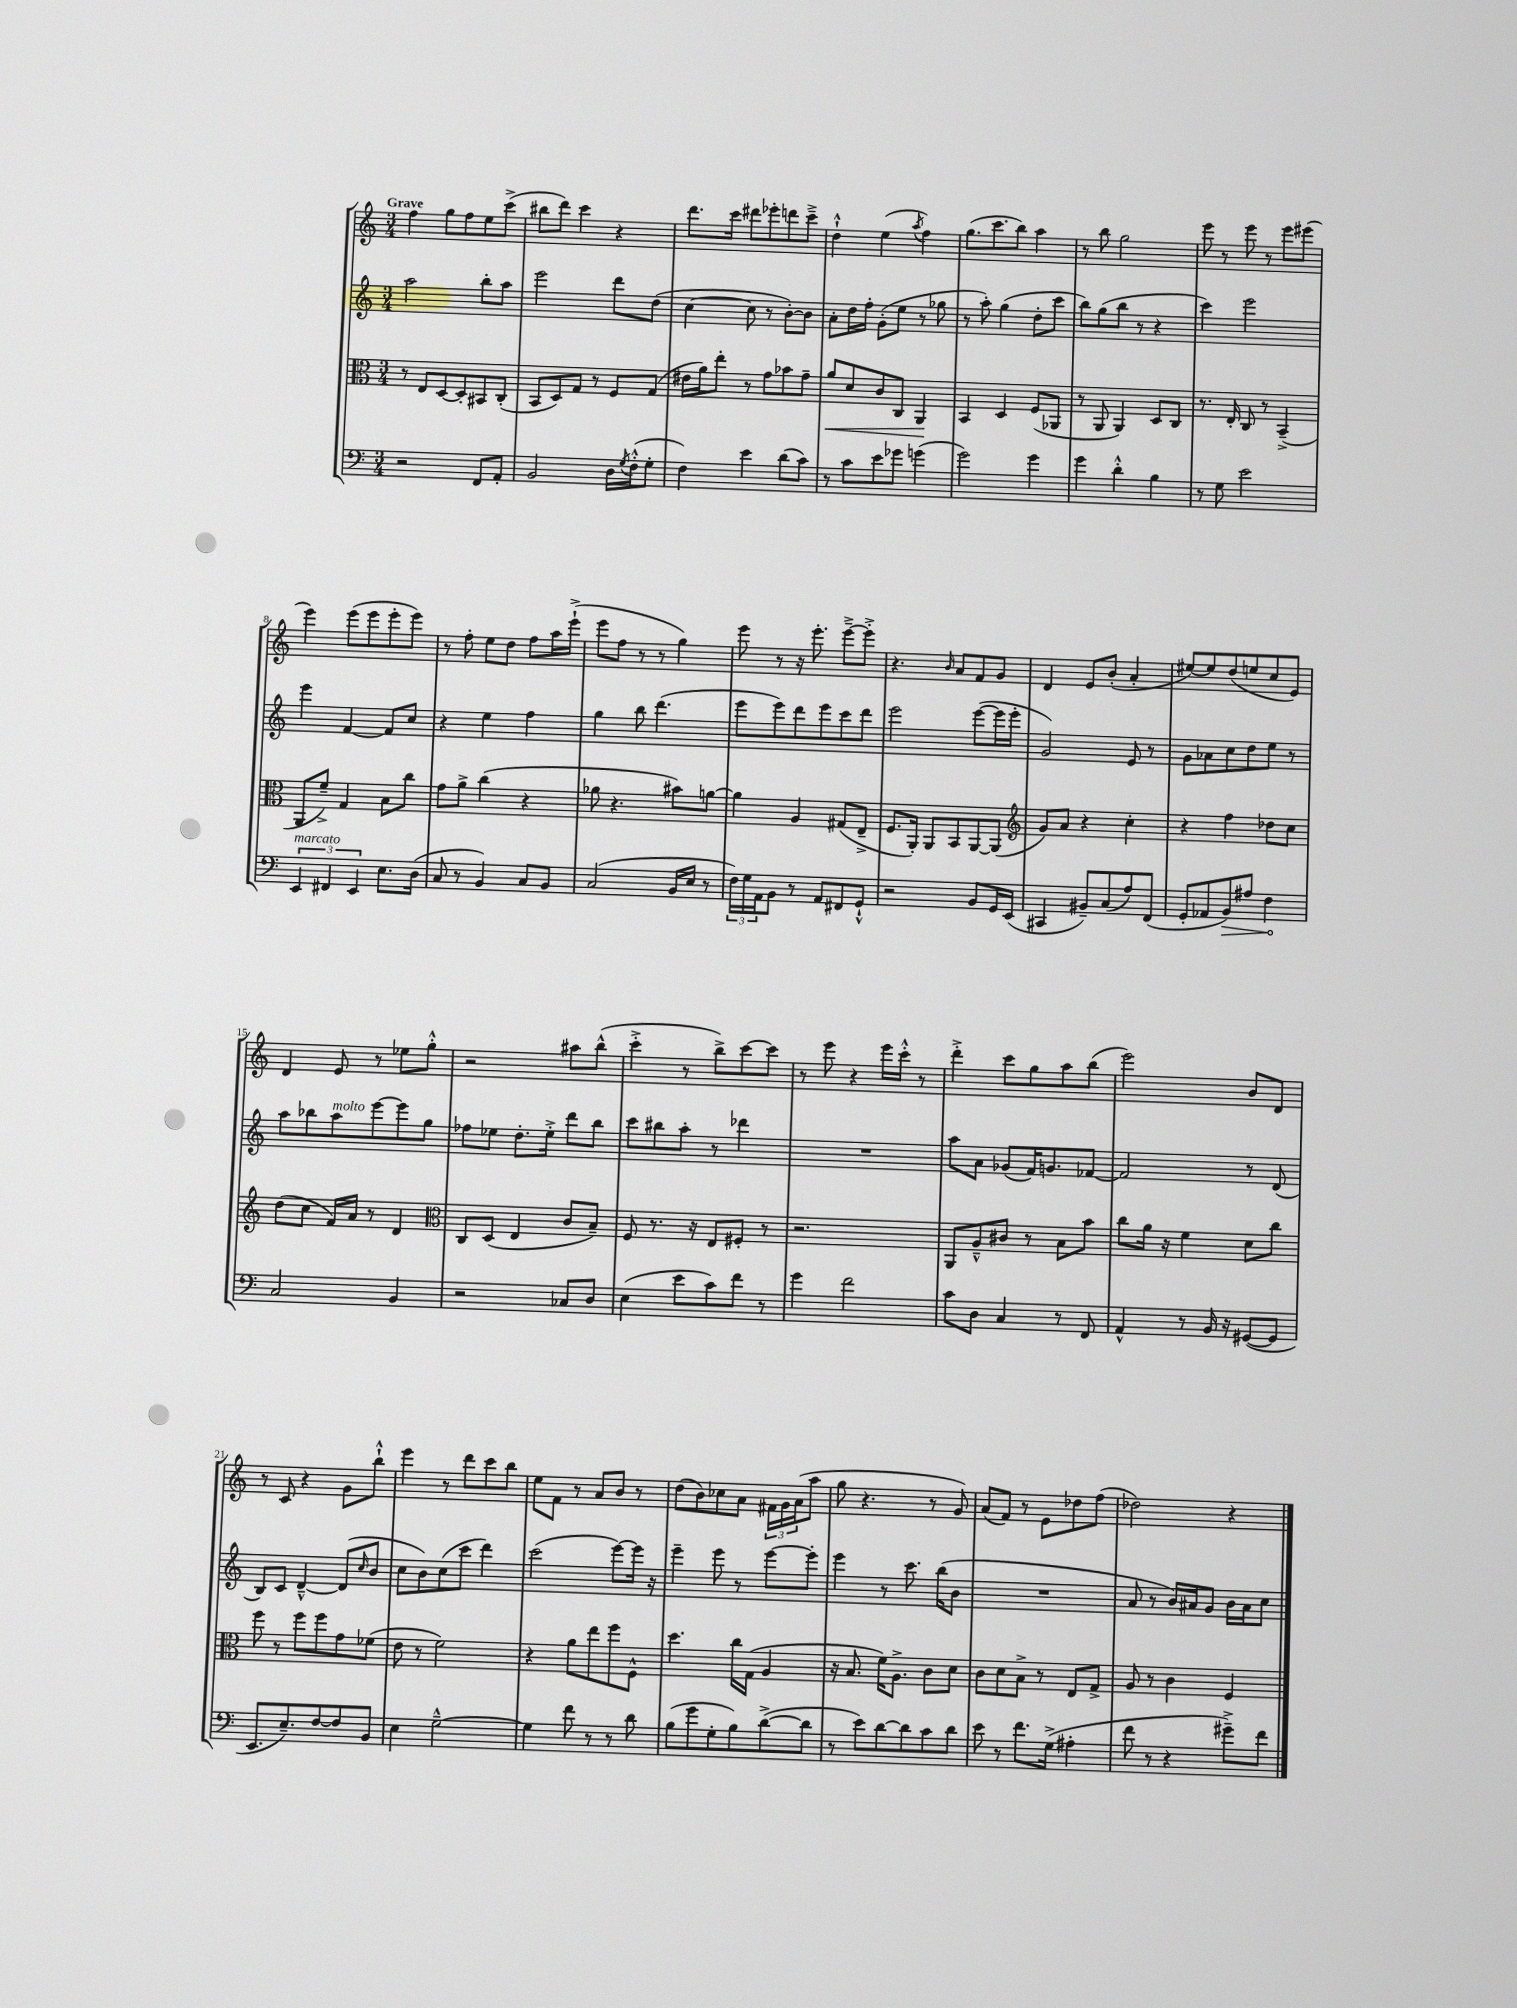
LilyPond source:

<<
\new StaffGroup <<
\new Staff = "s0" {
    \clef treble \key c \major \numericTimeSignature \time 3/4 \tempo "Grave"
    f''4 g''8 f''8 e''8 c'''8->( |
    bis''8 d'''8) c'''4 r4 |
    d'''8. c'''16 dis'''8 ees'''8-. d'''8 c'''8---> |
    d''4-!-^ e''4( \acciaccatura { a''8 } f''4) |
    g''8.( c'''8. b''8) a''4 |
    r8 b''8 g''2 |
    e'''8 r8 e'''8 r8 e'''8 eis'''8( |
    e'''4) e'''8( e'''8 e'''8-. e'''8) |
    r8 f''8-. e''8 d''8 f''8 a''16 e'''16-!->( |
    e'''8 f''8 r8 r8 g''4) |
    e'''8 r8 r16 e'''8.-. e'''8~---> e'''8-.-> |
    r4. \grace { b'16 } a'8 f'8 g'8 |
    d'4 e'8 b'8-.( a'4-. |
    eis''8~) eis''8 d''8( e''8 c''8 e'8) |
    d'4 e'8 r8 ees''8 g''8-.-^ |
    r2 ais''8 b''8-^( |
    c'''4-.-> r8 b''8->) c'''8~ c'''8 |
    r8 e'''8 r4 e'''16 c'''16-.-^ r8 |
    d'''4-.-> c'''8 g''8 a''8 b''8( |
    e'''2) b'8 d'8 |
    r8 c'8 r4 g'8 b''8-!-^ |
    e'''4 r8 d'''8 c'''8 b''8 |
    e''8 f'8 r8 a'8 b'8 r8 |
    d''8( b'8) ces''8 a'8 \tuplet 3/2 { fis'16 g'16 a'16( } a''8 |
    g''8 r4. r8 g'8) |
    a'8( f'8) r8 e'8 des''8 f''8( |
    des''2) r4 \bar "|." |
}
\new Staff = "s1" {
    \clef treble \key c \major \numericTimeSignature \time 3/4
    a''2 b''8-. a''8 |
    e'''2 d'''8 d''8( |
    c''4~ c''8 r8 b'8~-.) b'8 |
    a'8-. d''16 f''16-. g'8-.( e''8 r8 ges''8 |
    r8 a''8-.) g''4( d''8-. c'''8 |
    b''8) g''8( b''8 r8 r4 |
    c'''4) e'''2 |
    e'''4 f'4~ f'8 c''8 |
    r4 e''4 f''4 |
    g''4 b''8 d'''4.( |
    e'''8 e'''8) d'''8 e'''8 c'''8 d'''8 |
    e'''2 e'''8~( e'''16 e'''16-. |
    g'2) e'8 r8 |
    g'8 aes'8 c''8 d''8 e''8 r8 |
    a''8 bes''8 a''8^\markup { \italic "molto" } e'''8~ e'''8 g''8 |
    fes''8 ees''8 d''8.-. ees''16-.-> d'''8 b''8 |
    c'''8 bis''8 a''8-. r8 des'''4 |
    R2. |
    a''8 a'8 ges'8( f'16) g'8. fes'8~ |
    fes'2 r8 d'8( |
    b8) c'8 d'4~---^ d'8( \grace { c''16 } b'8 |
    c''8 b'8) c''8( c'''8 d'''4) |
    c'''2( e'''8~) e'''16 r16 |
    e'''4-- e'''8 r8 e'''8~ e'''8-. |
    e'''4 r8 c'''8. b''16( b'8 |
    R2. |
    a'8 r8 b'16) ais'16 g'8 b'16 ais'16 c''8 \bar "|." |
}
\new Staff = "s2" {
    \clef alto \key c \major \numericTimeSignature \time 3/4
    r8 e8 d8~ d8-. bis,8 c8-.( |
    b,8 d8) g8 r8 f8 g8( |
    eis'16 a'16) e''8-. r8 g'8 bes'8 g'8-- |
    a'8\< d'8 c'8 c8 a,4\! |
    b,4 d4 f8( aes,8 |
    r8 a,8 a,4) d8 c8 |
    r8. e16-. c8 r8 b,4--->( |
    a,8 f'8--->) g4 b8 c''8 |
    g'8 a'8-> c''4( r4 |
    aes'8 r4. bis'8) a'8~ |
    a'4 a4 gis8( e8---> |
    f8. a,16-.) a,8 b,8 a,8~ a,8( |
    \clef treble g'8) a'8 r4 c''4-. |
    r4 f''4 des''8 c''8 |
    d''8( c''8 f'16) a'16 r8 d'4 |
    \clef alto c8 d8( e4 c'8 b8--) |
    f8 r8. r16 e8 fis8-. r8 |
    r2. |
    a,8 a8---^ cis'8 r8 b8 b'8 |
    c''8 a'16 r16 f'4 d'8 c''8 |
    f''8 r8 f''8 f''8 g'8 fes'8( |
    e'8 r8 f'2) |
    r4 a'8 e''8 f''8 f8-^ |
    d''4. c''16 g16( a4 |
    r16 b8. f'16) a8.-> c'8 d'8 |
    c'8 d'8 b8-> r8 e8 g8-> |
    a8 r8 c'4 f4 \bar "|." |
}
\new Staff = "s3" {
    \clef bass \key c \major \numericTimeSignature \time 3/4
    r2 f,8 a,8-. |
    b,2 d16 \acciaccatura { g8 } f16-.-^( g8-. |
    f4) e'4 d'8( c'8) |
    r8 c'8 e'8 ges'8 g'4( |
    g'2) g'4 |
    g'4 d'4-.-^ b4 |
    r8 g8 e'2 |
    \tuplet 3/2 { e,4^\markup { \italic "marcato" } fis,4 e,4 } e8. d16( |
    c8 r8 b,4) c8 b,8 |
    c2( b,16 e16 r8 |
    \tuplet 3/2 { f16) g16 a,16 } b,8 r8 a,8 fis,8 g,8-!-^ |
    r2 b,8 g,16 e,16( |
    cis,4 bis,8--) c8( a8) f,8( |
    g,8-. aes,8 \once \override Hairpin.circled-tip = ##t b,8\>) ais8 f4\! |
    c2 b,4 |
    r2 ces8 d8 |
    e4( e'8 c'8) f'8 r8 |
    g'4 f'2 |
    c'8 d8 c4 r8 f,8 |
    a,4-^ r8 b,16 r16 gis,8~( gis,8 |
    e,8. e8.--) f8~ f8 b,8 |
    e4 g2~---^ |
    g4 f'8 r8 r8 d'8 |
    b8( g'8 g8-. b8) d'8~->( d'8 |
    r8 e'8) d'8~ d'8 c'8 d'8 |
    e'8 r8 f'8. g16->( ais4-. |
    f'8 r8 r4 gis'8--->) f'8 \bar "|." |
}
>>
>>
